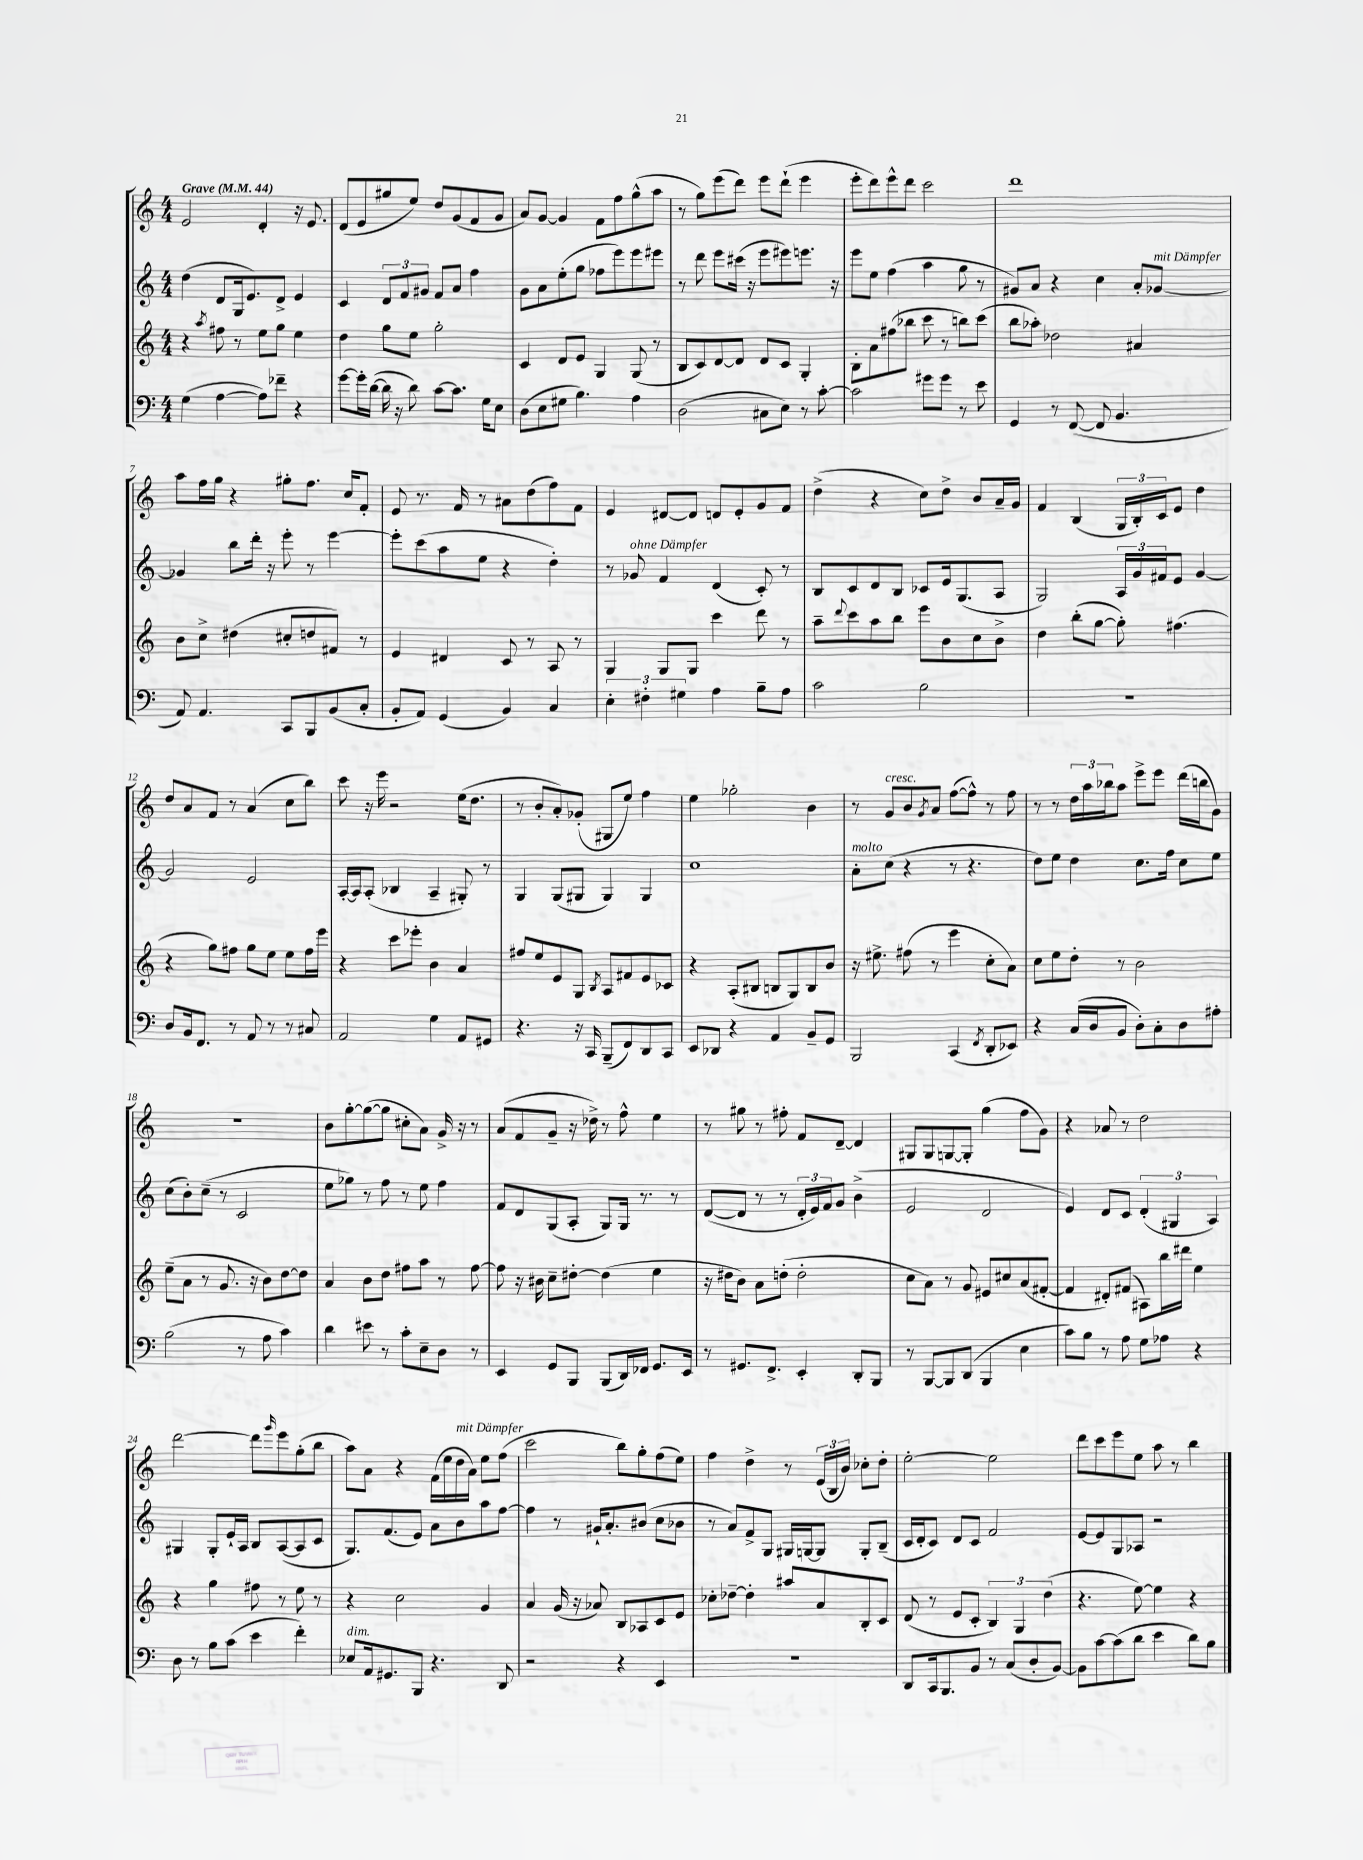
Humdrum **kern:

**kern	**kern	**kern	**kern
*part4	*part3	*part2	*part1
*staff4	*staff3	*staff2	*staff1
*clefF4	*clefG2	*clefG2	*clefG2
*k[]	*k[]	*k[]	*k[]
*M4/4	*M4/4	*M4/4	*M4/4
*MM44	*MM44	*MM44	*MM44
=1	=1	=1	=1
!	!	!	!LO:TX:a:B:t=Grave
(4G\	4r	(4dd\	2e/
.	8qaa/	.	.
[4A\	8ff#X\	8d/L	.
.	8r	16G/k	.
.	.	8.e/)	.
8A\L])	8ee\L	.	4d'/
8f-X~\J	8gg\J	8d^/J	.
4r	4ee\	4e/	16r
.	.	.	8.e/
=2	=2	=2	=2
[8g\L	4dd\	4c/	(8d/L
16g'\L]	.	.	8e/
([16d\JJ	.	.	.
16d\]	8gg\L	12d/L	8gg#X/
16r	.	.	.
.	.	12f/	.
8d\)	8ee\J	.	8ee/J)
.	.	12g#X/J	.
[8c\L	2gg'\	8f/L	8dd/L
8.c\J]	.	8a/J	(8g/
.	.	4ff\	8f/
16G\KL	.	.	.
8E\J	.	.	8g/J
=3	=3	=3	=3
(8D\L	4c/	8g\L	8a/L)
8E\	.	8a\	[8g/J
8G#X\J	8d/L	(8ee'\	4g/]
4.B\)	8e/J	8gg\J	.
.	4G/	8ff-X\L	8f\L
.	.	8eee\)	8ff\
4A\	(8G/	8eee\	(8gg^^\
.	8r	8eee#X\J	8aa\J
=4	=4	=4	=4
(2D\	8B/L	8r	8r
.	8c/)	8ddd\	8gg\L)
.	[8d/	8eee\L	(8eee\
.	8d/J]	(16ccc#X\Jk	8ddd\J)
.	.	16r	.
8C#X\L	8d/L	8eee\L	8eee\L
8E\J)	8c/J	8eee#X\)	(8ddd`\J
8r	4G'/	8.eeen\J	4eee\
[8c'\	.	.	.
.	.	16r	.
=5	=5	=5	=5
2c\]	8B'\L	8eee\L	8eee'\L
.	8a\	8ee\J	8ddd\)
.	(8ff#X\	(4ff\	8eee^^\
.	8bb-X\J	.	8ddd\J
8g#X\L	8ccc\	4aa\	2ccc\
8g#\J	8r	.	.
8r	8bbn\L)	8gg\	.
8e\	(8ccc\J	8r	.
=6	=6	=6	=6
4GG/	8bb\L	8g#X/L)	1ddd
.	8aa-X'\J)	8a/J	.
8r	2dd-X\	4r	.
([8FF/	.	.	.
8FF/]	.	4cc\	.
4.BB/	.	.	.
.	4a#X/	8a'/L	.
!	!	!LO:TX:a:i:t=mit Dämpfer	!
.	.	[8g-X/J	.
!!LO:LB:g=z
=7	=7	=7	=7
8AA/)	8b\L	4g-X/]	8aa\L
4.AA/	8cc^\J	.	16ff\L
.	.	.	16gg\JJ
.	(4dd#X\	8bb\L	4r
.	.	16ddd'\Jk	.
.	.	16r	.
8CC/L	8cc#X'/L	8eee'\	8gg#X'\L
8BBB/	8ddn/	8r	8.ff\J
(8BB/	8f#X/J)	[4eee\	.
.	.	.	16cc/KL
8C'/J	8r	.	8f'/J
=8	=8	=8	=8
8BB'/L	4e/	8eee'\L]	8e/
8AA/J)	.	(8ccc\	8.r
(4GG/	4d#X/	8aa\	.
.	.	.	16f/
.	.	8ee\J	8r
4BB/)	8c/	4r	8a#X\L
.	8r	.	(8dd\
4C/	8A/	4dd'\)	8ff\)
.	8r	.	8f\J
=9	=9	=9	=9
6E'\	4G/	8r	4e/
!	!	!LO:TX:a:i:t=ohne Dämpfer	!
.	.	8g-X/	.
6F#X'\	.	.	.
.	8G/L	4f/	[8d#X/L
6G#X\	.	.	.
.	8G/J	.	8d#/J]
4A\	4ccc\	(4d/	8dn/L
.	.	.	8e'/
8B~\L	8ddd\	8c'/)	8g/
8A\J	8r	8r	8f/J
=10	=10	=10	=10
2c\	8aa~\L	8B/L	(4dd^\
.	8qqddd/	.	.
.	8ccc\	8c/	.
.	8aa\	8d/	4r
.	8bb\J	8B/J	.
2B\	8eee\L	8c-X/L	8cc\L)
.	8b\	16e/k	8dd^\J
.	.	(8.G/	.
.	8cc\	.	8b/L
.	8b^\J	8A/J	16a~/L
.	.	.	16g/JJ
=11	=11	=11	=11
1r	4dd\	2G/)	4f/
.	(8bb'\L	.	(4B/
.	[8gg\J	.	.
.	8gg'\])	24A/LL	24G/LL
.	.	24g/	24B'/)
.	.	24f#X/J	24c/J
.	(4.ff#X\	8e/J	8e/J
.	.	[4g/	4dd\
!!LO:LB:g=z
=12	=12	=12	=12
8D/L	4r	2g/]	8dd/L
16BB/k	.	.	8a/
8.FF/J	.	.	.
.	8gg\L)	.	8f/J
8r	8ff#X\J	.	8r
8AA/	8gg\L	2e/	(4a/
8r	8ee\J	.	.
8r	8ee\L	.	8cc\L
8C#X/	16ff#\L	.	8bb\J)
.	16eee\JJ	.	.
=13	=13	=13	=13
2AA/	4r	[16A'/LL	8ccc\
.	.	16A/J]	.
.	.	(8A'/J	16r
.	.	.	16eee\
.	8ccc\L	4B-X/	2r
.	8eee-X'\J	.	.
4G\	4b\	4A~/	.
8AA/L	4a/	8G#X'/)	(16ee\KL
.	.	.	8.dd\J
8GG#X/J	.	8r	.
=14	=14	=14	=14
4.r	8ff#X/L	4G/	8r
.	8ee/	.	8b'/L
.	8e/	(8G/L	8a'/)
16r	8G/J	8G#X/J	(8g-X'/J
16CC/	.	.	.
.	8qB/	.	.
(8BBB~/L	8A/L	4G#/)	8G#X/L
8FF/)	8f#X/	.	8ee/J)
8DD/	8e/	4G#/	4ff\
8CC/J	8c-X/J	.	.
=15	=15	=15	=15
8EE/L	4r	1cc	4ee\
8DD-X/J	.	.	.
4r	(8A'/L	.	2gg-X'\
.	8B#X/J	.	.
4AA/	8Bn/L	.	.
.	8G/)	.	.
8BB~/L	8B/	.	4b\
8GG/J	8b/J	.	.
=16	=16	=16	=16
!	!	!LO:TX:a:i:t=molto	!
2BBB/	16r	8a'\L	8r
.	8.ee#X^\	.	.
!	!	!	!LO:TX:a:i:t=cresc.
.	.	(8cc\J	8g/L
.	(8ff#X\	4r	8b/
.	.	.	8qg/
.	8r	.	8a/J
(4CC/	4eee\	8r	([8ff\L
.	.	4.r	8ff^^\J])
8qFF/	.	.	.
8DD'/L	8cc'\L	.	8r
8EE-X/J)	8a\J)	.	8ff\
=17	=17	=17	=17
4r	8cc\L	8dd\L)	8r
.	8ee\	8ee\J	8r
(16C/LL	8dd'\J	4dd\	24dd\LL
.	.	.	24aa\
16D/J	.	.	.
.	.	.	24bb-X\J
8BB/J	8r	.	8aa\J
8D'\L)	2b\	8.cc\L	8eee^\L
8C'\	.	.	8eee\J
.	.	16ff\Jk	.
8D\	.	8cc\L	(16ddd\LL
.	.	.	16bbn\J
8A#X'\J	.	8ee\J	8g\J)
!!LO:LB:g=z
=18	=18	=18	=18
(2B\	(8ee~\L	(8cc\L	1r
.	8a\J	8b'\)	.
.	8r	(8cc~\J	.
.	8.g/	8r	.
8r	.	2c/	.
.	16r	.	.
8A\	8b\L)	.	.
4c\)	[8dd\	.	.
.	8dd\J]	.	.
=19	=19	=19	=19
4d\	4a/	8ee\L	8b\L
.	.	8gg-X\J)	[8gg'\
8e#X\	8b\L	8r	(8gg\_
8r	8dd\J	8ff\	8gg\J]
8c'\L	8ff#X\L	8r	8cc#X'\L
8E~\	8aa\J	8ee\	8a\J)
8D\J	8r	4ff\	16g^/
.	.	.	16r
8r	[8ff#\	.	8r
=20	=20	=20	=20
4EE/	8ff#\]	8f/L	(8a/L
.	16r	8d/	8f/
.	16b#X\	.	.
8GG/L	8cc~\L	(8G/	8g~/J
8BBB/J	[8dd#X'\J	8A'/J	16r
.	.	.	16dd-X^\)
(8BBB/L	(4dd#\]	8G/L)	8r
16DD/L)	.	16G/Jk	8ff^^\
16FF-X/JJ	.	8.r	.
8.GG/L	4ee\	.	4ee\
.	.	8r	.
16EE/Jk	.	.	.
=21	=21	=21	=21
8r	16r	([8d/L	8r
.	16dd#X\KL	.	.
8.GG#X/L	8b\J)	8d/J]	8gg#X\
.	8a\L	8r	8r
8.FF^/J	.	.	.
.	(8ddn'\J	8r	8ff#X'\
4EE'/	2dd'\	24d'/LL	8f/L
.	.	24e/)	.
.	.	24f/J	.
.	.	8g/J	[8d~/J
8DD'/L	.	(4b^\	4d/]
8BBB/J	.	.	.
=22	=22	=22	=22
8r	8cc\L	2e/	8G#X/L
[8BBB/L	8a\J)	.	8G#/
8BBB/]	8r	.	[8Gn/
(8DD/J	8g/	.	8G'/J]
4BBB/	8e#X/L	2d/	(4gg\
.	8cc#X/	.	.
4E\	(8a/	.	8ff\L
.	[8f#X'/J	.	8g\J)
=23	=23	=23	=23
8c\L)	4f#/]	4e/)	4r
8B\J	.	.	.
8r	8d#X'/L)	8d/L	8a-X/
8A\	(8f#X/J	8c/J	8r
8G\L	8A#X\L)	(6d'/	2dd\
8A-X\J	16bb\L	.	.
.	.	6G#X/	.
.	16ddd#X\JJ	.	.
4r	4ee\	.	.
.	.	6A/)	.
!!LO:LB:g=z
=24	=24	=24	=24
8D\	4r	4G#X/	[2ddd\
8r	.	.	.
8B\L	4gg\	8G#'/L	.
(8c\J	.	16e`/L	.
.	.	16A/JJ	.
4e\	8ff#X\	8B/L	8ddd\L]
.	.	.	16qqggg/
.	8r	([8A/	8eee\
4f'\)	8ee\	8A/]	(8gg'\
.	8r	8c/J	8bb\J
=25	=25	=25	=25
!LO:TX:a:i:t=dim.	!	!	!
8E-X/L	4r	8.G/L)	8aa\L)
16AA/k	.	.	8a\J
8.GG#X/	.	(8.f/	.
.	2cc\	.	4r
8BBB/J	.	8e/J)	.
4.r	.	8a\L	(16f\LL
.	.	.	16ee\
!	!	!	!LO:TX:a:i:t=mit Dämpfer
.	.	8b\	16dd\
.	.	.	16a\JJ)
.	4g/	8aa\	8ee\L
8DD/	.	[8ff\J	(8ff\J
=26	=26	=26	=26
2r	4a/	4ff\]	2ccc\
.	(16g/	8r	.
.	16r	.	.
.	8a-X/)	16g#X`/KL	.
.	.	8.a'/	.
4r	8B/L	.	8bb\L)
.	8A-X/	(8b#X/J	8gg'\
4EE/	8c/	8cc\L	(8ff\
.	8e/J	8b-X\J	8ee\J)
=27	=27	=27	=27
1r	8cc-X'\L	8r	4ff\
.	[8dd-X~\J	8a/L)	.
.	4dd-'\]	8f^/	4dd^\
.	.	8G/J	.
.	8aa#X/L	16G#X/LL	8r
.	.	[16Gn/J	.
.	8a/	8G/J]	(24e/LL
.	.	.	24B/
.	.	.	24b/JJ)
.	8B'/	8G'/L	8cc-X'\L
.	8c/J	(8B~/J	8dd'\J
=28	=28	=28	=28
8DD/L	(8d/	16c/LL	[2ee'\
.	.	16d'/J	.
16CC/k	8r	8c/J)	.
8.BBB/	.	.	.
.	8e/L	8d/L	.
8BB/J	8c'/J	8c/J	.
8r	6B/)	2f/	2ee\]
(8C/L	.	.	.
.	6G/	.	.
8D'/	.	.	.
.	(6dd\	.	.
[8BB/J)	.	.	.
=29	=29	=29	=29
8BB\L]	4.r	[8e/L	8ddd\L
[8c\	.	8e/]	8ccc\
(8c\]	.	8G/	8eee\
8d\J	[8ee\)	8A-X/J	8ee\J
4e\	4ee\]	2r	8aa\
.	.	.	8r
8d\L)	4r	.	4bb\
8B\J	.	.	.
==	==	==	==
*-	*-	*-	*-
